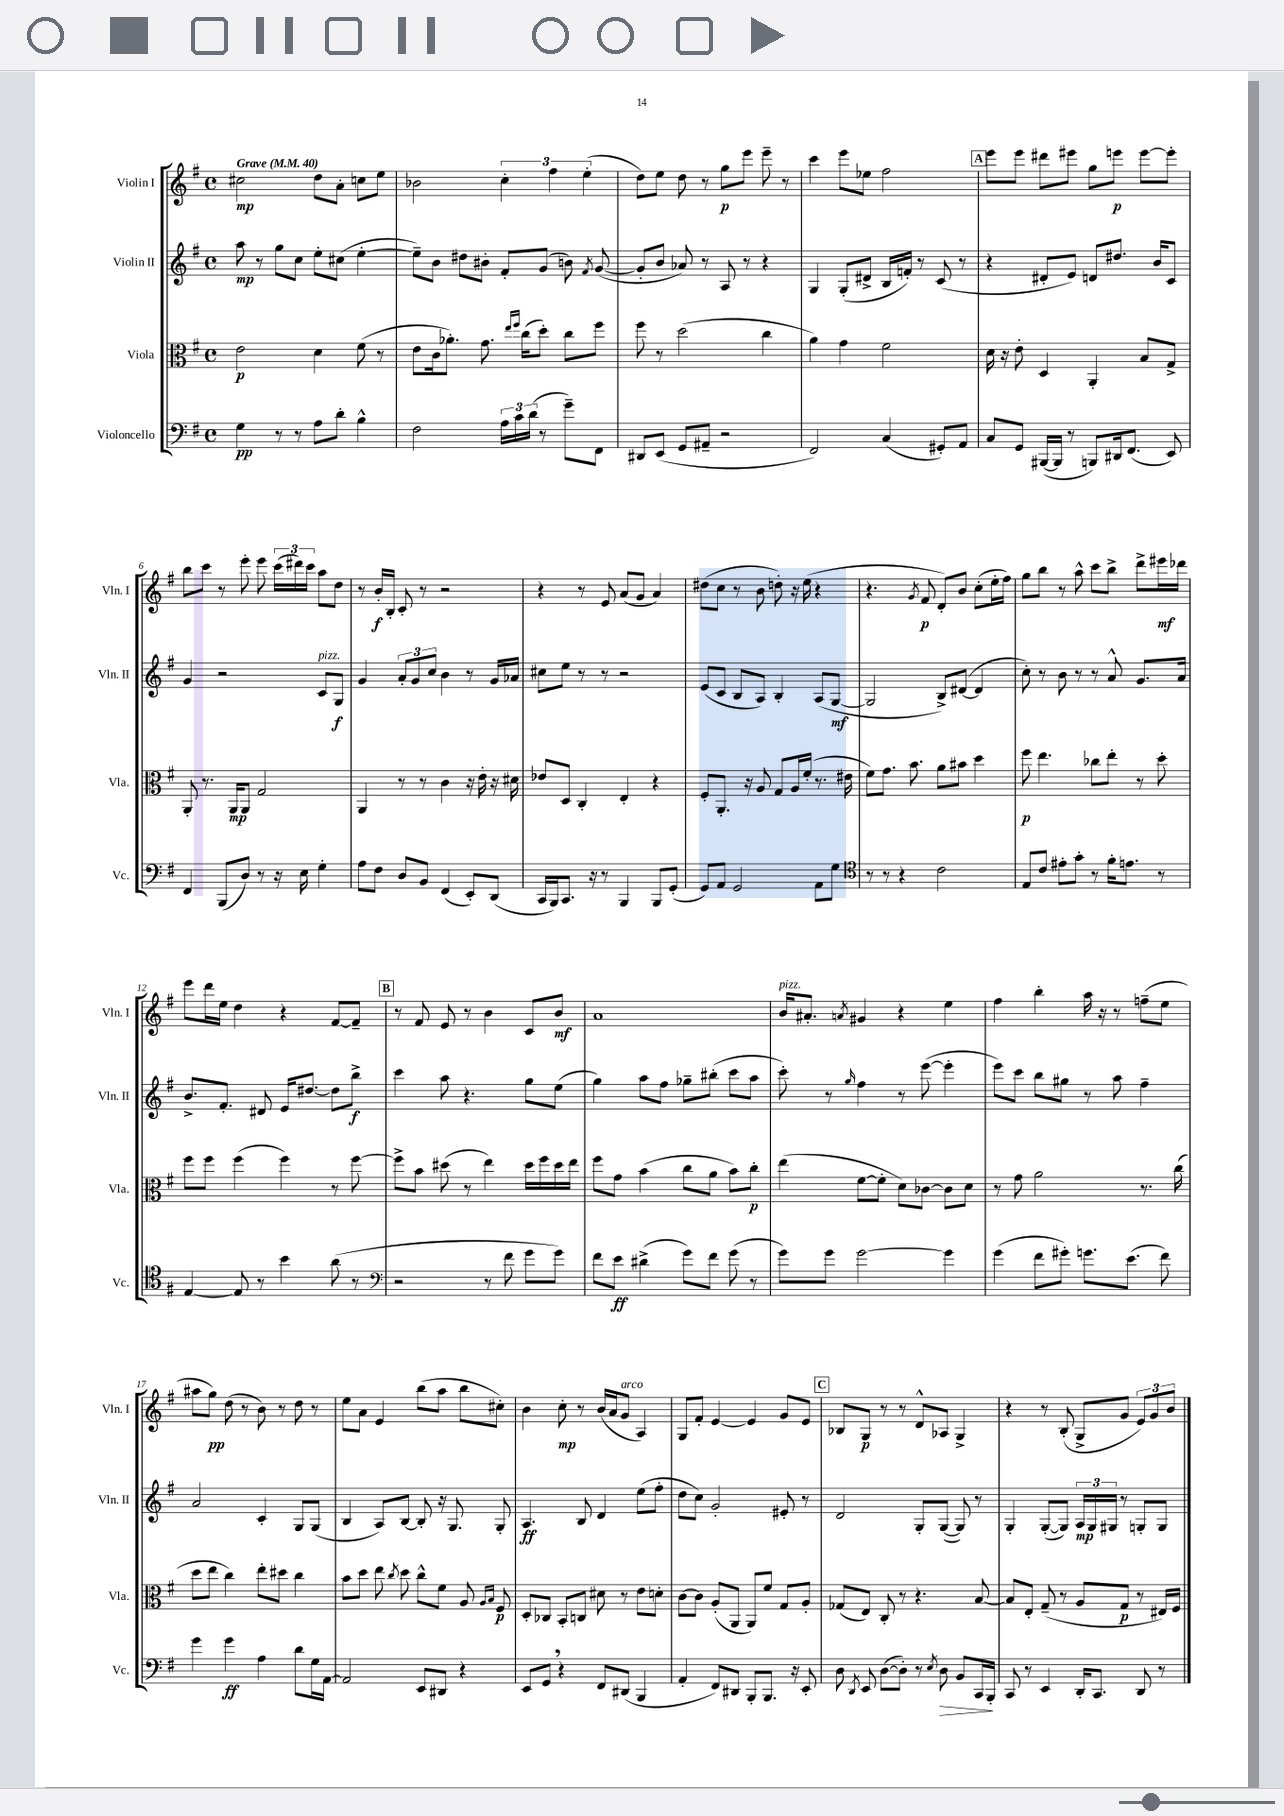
<<
\new StaffGroup <<
\new Staff = "s0" \with { instrumentName = "Violin I" shortInstrumentName = "Vln. I" } {
    \clef treble \key g \major \defaultTimeSignature \time 4/4 \tempo "Grave" 4 = 40
    \autoBeamOff cis''2\mp d''8[ a'8]-. c''8[ e''8] |
    bes'2 \tuplet 3/2 { c''4-. fis''4 e''4-.( } |
    d''8[) e''8] d''8 r8 g''8[\p e'''8] e'''8-- r8 |
    c'''4 e'''8[ ees''8] fis''2 |
    \mark \markup { \box "A" } e'''8[ e'''8] dis'''8[ eis'''8] g''8[ e'''8]\p e'''8[~ e'''8]-. |
    b''8[ c'''8] r8 e'''8-. e'''8 \tuplet 3/2 { c'''16[( dis'''16) c'''16] } a''8[ d''8] |
    r8 b'16[-.\f b16]-. c'8-. r8 r2 |
    r4 r8 e'8 a'8[( g'8] a'4) |
    dis''8[( c''8] r8 b'8 d''8-.) r16 e''16( r4 |
    r4. \acciaccatura { g'8 } fis'8\p d'8[-.) b'8] c''8[-.( e''16-. fis''16]) |
    g''8[ b''8] r8 a''8-^ c'''8[ b''8]-> d'''8[-> eis'''16\mf des'''16] |
    e'''8[ d'''16 e''16] d''4 r4 fis'8[~ fis'8]-- |
    \mark \markup { \box "B" } r8 fis'8 e'8 r8 b'4 c'8[ b'8]\mf |
    a'1 |
    b'16[^\markup { \italic "pizz." } ais'8.]-. \acciaccatura { a'8 } gis'4 r4 e''4 |
    fis''4 b''4-. a''16 r16 r8 f''8[--( e''8] |
    ais''8[ g''8]\pp) d''8( r8 b'8) r8 d''8 r8 |
    e''8[ a'8] e'4 b''8[( a''8] b''8[ cis''8]-.) |
    b'4 c''8-.\mp r8 b'16[( a'16 g'8]^\markup { \italic "arco" } a4) |
    g8[ fis'8]-. e'4~ e'4 g'8[ e'8] |
    \mark \markup { \box "C" } bes8[ g8]\p r8 r8 d'8[-^ aes8] g4-> |
    r4 r8 b8-.( g8[-> g'8] \tuplet 3/2 { e'8[) g'8 b'8] } \bar "|." |
}
\new Staff = "s1" \with { instrumentName = "Violin II" shortInstrumentName = "Vln. II" } {
    \clef treble \key g \major \defaultTimeSignature \time 4/4
    \autoBeamOff a''8\mp r8 g''8[ c''8] e''8[-. cis''8]( e''4~-. |
    e''8[--) b'8] dis''8[ bis'8]-. fis'8[-. g'8]( b'8) \acciaccatura { fis'8 } g'8~( |
    g'8[-. b'8] aes'8) r8 a8 r8 r4 |
    g4 g8[-.( dis'8]-> b16[ f'16]-.) r8 c'8( r8 |
    \mark \markup { \box "A" } r4 dis'8[-. e'8]) d'8[ dis''8.] b'16[ c'8] |
    g'4 r2 c'8[^\markup { \italic "pizz." } g8]\f |
    g'4 \tuplet 3/2 { a'8[-. g'8 c''8] } b'4 r8 g'16[ aes'16] |
    cis''8[ e''8] r8 r8 r2 |
    e'8[( c'8] b8[ a8]) b4-. a8[( g8]~\mf |
    g2 b8[->) dis'8]~( dis'4 |
    c''8-.) r8 b'8 r8 r8 a'8-^ g'8.[ a'16] |
    b'8.[-> fis'8.]-. dis'8 e'16[ dis''8.]~ dis''8[ b''8]->\f |
    \mark \markup { \box "B" } c'''4 a''8 r4. g''8[ e''8]( |
    g''4) a''8[ fis''8] ges''8[-- bis''8]-.( c'''8[ a''8] |
    c'''8-.) r8 \grace { g''16 } fis''4 r8 e'''8~( e'''4-. |
    e'''8[) c'''8] b''8[ gis''8] r8 a''8 fis''4-- |
    a'2 c'4-. g8[ g8]( |
    b4 a8[) b8]~ b8-. r16 g8. g8-. |
    a4.\ff b8 d'4 e''8[( fis''8]-. |
    d''8[ c''8]) g'2-. eis'8-. r8 |
    \mark \markup { \box "C" } d'2 g8[-. g8]~( g8) r8 |
    g4-. g8[~-.( g8]) \tuplet 3/2 { a16[\mp g16 gis16] } r8 g8[-. g8] \bar "|." |
}
\new Staff = "s2" \with { instrumentName = "Viola" shortInstrumentName = "Vla." } {
    \clef alto \key g \major \defaultTimeSignature \time 4/4
    \autoBeamOff e'2\p d'4 fis'8( r8 |
    e'8[ c'16 aes'8.]-.) g'8. \grace { e''16[ fis''16] } c''16[( d''8]-.) c''8[ fis''8] |
    fis''8 r8 d''2( c''4 |
    a'4) g'4 fis'2 |
    \mark \markup { \box "A" } d'16 r16 e'8-. d4 a,4-. b8[ g8]-> |
    a,8-. r8. a,16[\mp a,8] g2 |
    a,4 r8 r8 c'4 r16 e'16-. r16 dis'16 |
    ees'8[ d8] c4-. e4-. r4 |
    fis8[-. a,8.]-. r16 a8 g8[ a16 fis'16]-.( r8. eis'16 |
    fis'8[) g'8.] b'8. a'8[ bis'8] d''4 |
    fis''8\p e''4. ces''8[ e''8]-. r8 d''8-. |
    fis''8[ fis''8] fis''4( fis''4) r8 fis''8~ |
    \mark \markup { \box "B" } fis''8[-> b'8] dis''8( r8 e''4) dis''16[ fis''16 dis''16 e''16] |
    fis''8[ g'8] b'4( c''8[ a'8] b'8[) c''8]-.\p |
    e''4( fis'8[~ fis'8]-. d'8[) ces'8]~ ces'8[ d'8] |
    r8 g'8 a'2 r8. c''16( |
    d''8[ e''8] c''4) e''8[-. dis''8] c''4 |
    b'8[ d''8] e''8 \acciaccatura { c''8 } d''8 c''8[-^ fis'8] a8 \grace { a16[ b16] } fis8\p |
    d8[-. ces8] b,8[-. c8] dis'8 r8 e'8[ d'8]-. |
    c'8[~ c'8] a8[-.( a,8] a,8[) fis'8] g8[ a8]-. |
    \mark \markup { \box "C" } ges8[( e8]) c8-. r8 r4. b8~ |
    b8[ e8]-. g8--( r8 a8[ g8]\p r8 eis16[) fis16] \bar "|." |
}
\new Staff = "s3" \with { instrumentName = "Violoncello" shortInstrumentName = "Vc." } {
    \clef bass \key g \major \defaultTimeSignature \time 4/4
    \autoBeamOff g4\pp r8 r8 a8[ d'8]-. b4-^ |
    fis2 \tuplet 3/2 { a16[ c'16 d'16]( } r8 g'8[--) fis,8] |
    dis,8[ e,8]( g,8[ ais,8]-- r2 |
    fis,2) c4( gis,8[-.) a,8] |
    \mark \markup { \box "A" } c8[ g,8] bis,,16[~( bis,,16] r8 b,,8[) dis,16 fis,8.]( e,8) |
    fis,4 b,,8[( d8]) r8 r16 e16 g4-. |
    a8[ fis8] d8[ b,8] fis,4( e,8[-.) d,8]( |
    c,16[ b,,16) c,8.] r16 r8 b,,4 b,,8[ g,8]-.( |
    g,8[) a,8] g,2 a,8[ g8] |
    \clef tenor r8 r8 r4 c'2 |
    e8[ c'8] eis'8[-. g'8]-. r8 fis'16[-. e'8.] r8 |
    e4~ e8 r8 b'4 a'8( r8 |
    \mark \markup { \box "B" } \clef bass r2 r8 fis'8 g'8[ g'8]) |
    fis'8[ e'8]\ff dis'4->( g'8[) fis'8] g'8( r8 |
    g'8[) g'8] g'2~ g'4 |
    g'4( fis'8[ gis'8]-.) g'8.[ e'8.]( fis'8) |
    g'4 g'4\ff a4 d'8[ g16 a,16]~ |
    a,2 e,8[ dis,8] r4 |
    e,8[ g,8] \breathe r4 fis,8[ dis,8]( b,,4 |
    a,4-. fis,8[) dis,8] b,,8[-. b,,8.] r16 e,8-. |
    \mark \markup { \box "C" } d8 \acciaccatura { d,8 } e,8 d8[~( d8]-.) r8 \acciaccatura { e8 } d8\> b,8[ c,16 b,,16]-.\! |
    c,8 r8 e,4 d,16[-. c,8.] d,8 r8 \bar "|." |
}
>>
>>
